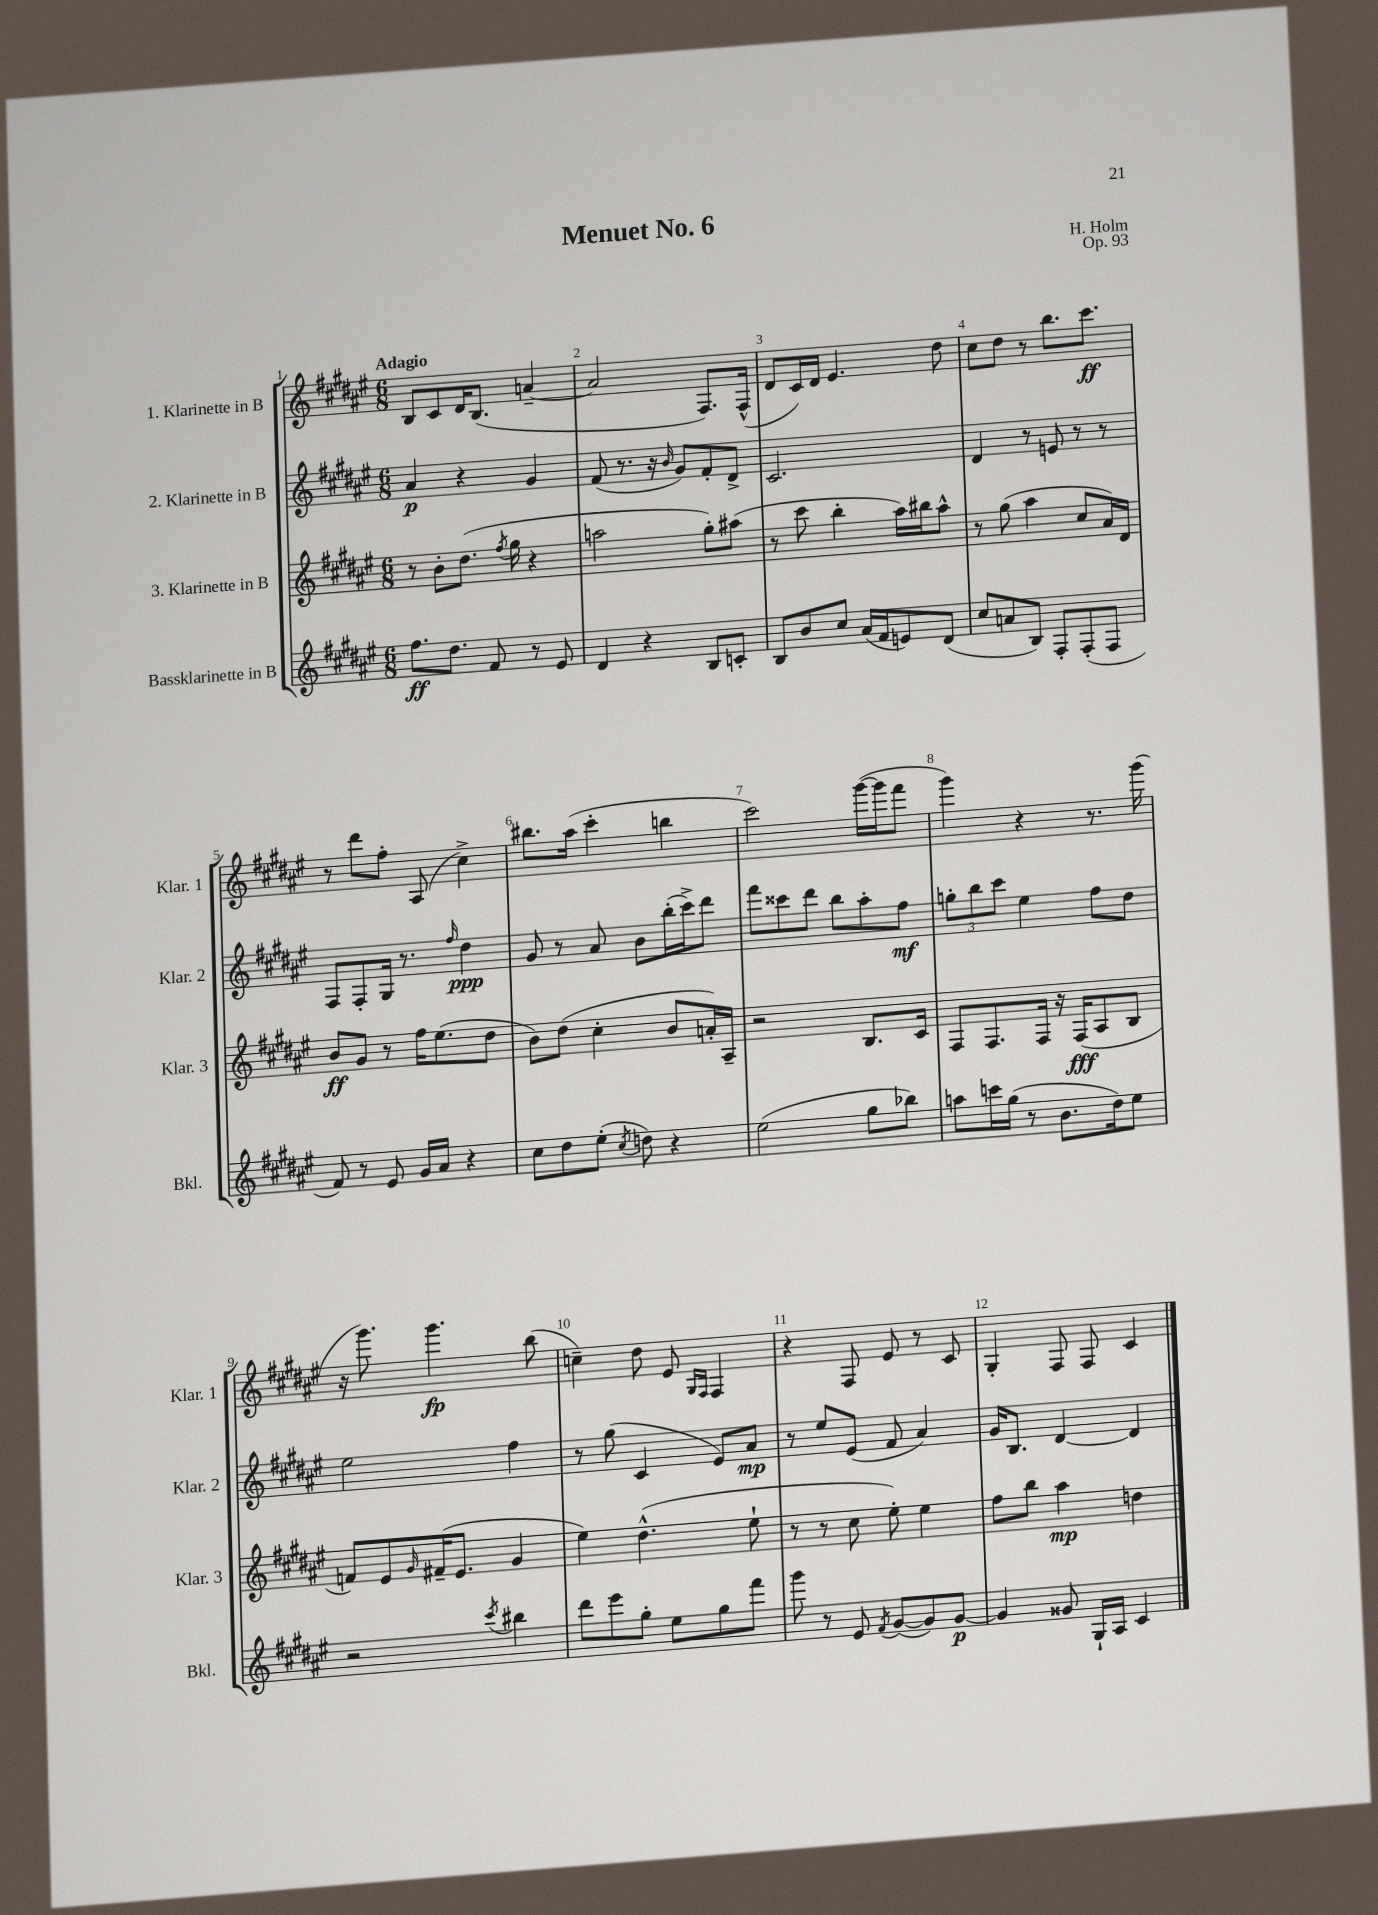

**kern	**kern	**kern	**kern
*staff4	*staff3	*staff2	*staff1
*clefG2	*clefG2	*clefG2	*clefG2
*k[f#c#g#d#a#e#]	*k[f#c#g#d#a#e#]	*k[f#c#g#d#a#e#]	*k[f#c#g#d#a#e#]
*M6/8	*M6/8	*M6/8	*M6/8
8.ff#\L	8r	4a#/	8B/L
.	8b'\L	.	8c#/
8.dd#\J	.	.	.
.	(8.dd#\J	4r	16d#/K
.	.	.	(8.B/J
8f#/	.	.	.
.	8qff#/	.	.
.	16gg#\	.	.
8r	4r	4g#/	[4a~/
8e#/	.	.	.
=	=	=	=
4d#/	2aa\	(8f#/	2a/]
.	.	8.r	.
4r	.	.	.
.	.	16r	.
.	.	16qqb/	.
.	.	8g#/L)	.
8B/L	8gg#'\L)	8f#'/	8.F#/L)
8c'/J	(8aa#\J	8d#^/J	.
.	.	.	(16F#^^/Jk
=	=	=	=
8B/L	8r	2.c#/	8d#/L
8b/	8ccc#\	.	16c#/L)
.	.	.	16d#/JJ
8cc#/J	4bb'\	.	4.e#/
(16a#/LL	.	.	.
16f#/J	.	.	.
8e/)	16aa#\LL)	.	.
.	16bb#\J	.	.
(8d#/J	8aa#^^\J	.	8dd#\
=	=	=	=
8cc#/L	8r	4d#/	8cc#\L
8a/	(8gg#\	.	8dd#\J
8B/J)	4aa#\	8r	8r
8F#'/L	.	8e/	8.bb\L
(8F#'/	8cc#/L	8r	.
.	.	.	8.ccc#\J
8F#/J	16a#/L)	8r	.
.	16d#/JJ	.	.
=	=	=	=
8f#/)	8b/L	8F#/L	8r
8r	8g#/J	8F#'/	8ddd#\L
8e#/	8r	16G#/Jk	8ff#'\J
.	.	8.r	.
16g#/LL	16ff#\LK	.	(8A#/
16a#/JJ	(8.ee#\	.	.
.	.	16qqff#/	.
4r	.	4dd#\	4cc#^\)
.	8dd#\J	.	.
=	=	=	=
8cc#\L	8b\L)	8g#/	8.bb#\L
8dd#\	(8dd#\J	8r	.
.	.	.	(16aa#\Jk
(8ee#'\J	4cc#'\	8a#/	4ccc#'\
8qcc#/	.	.	.
8dd\)	.	8b\L	.
4r	8b/L	(16bb'\L	4bb\
.	.	16ccc#^\J)	.
.	16a'/L)	8ddd#\J	.
.	16A#~/JJ	.	.
=	=	=	=
(2ee#\	2r	8fff#\L	2ccc#\)
.	.	8ccc##\	.
.	.	8ddd#\J	.
.	.	8bb\L	.
8gg#\L	8.B/L	8aa#'\	([16ggg#\LL
.	.	.	16ggg#\]J
8bb-\J)	.	8ff#\J	8fff#\J
.	16c#/Jk	.	.
=	=	=	=
8aa\L	8F#/L	12gg'\L	4ggg#\)
.	.	12bb\	.
16ccc\L	8.F#/	.	.
.	.	12ccc#\J	.
(16gg#\JJ	.	.	.
8r	.	4ee#\	4r
.	16F#/Jk	.	.
8.b\L	16r	.	.
.	(16F#/LK	.	.
.	8A#/	8ff#\L	8.r
16dd#\k)	.	.	.
8ee#\J	8B/J	8dd#\J	.
.	.	.	(16ggg#\
=	=	=	=
2r	8f/L)	2ee#\	16r
.	.	.	8.ggg#\)
.	8e#/	.	.
.	16qqg#/	.	.
.	(16f#~/K	.	4.ggg#\
.	8.e#/J	.	.
8qccc#/	.	.	.
4bb#\	4g#/	4ff#\	.
.	.	.	(8bb\
=	=	=	=
8ddd#\L	4ee#\)	8r	4cc~\)
8eee#\	.	(8gg#\	.
8gg#'\J	(4.dd#^^\	4c#/	8dd#\
8ee#\L	.	.	8e#/
.	.	.	16qqG#/LL
.	.	.	16qqF#/JJ
8gg#\	.	8e#/L)	4F#/
8fff#\J	8ee#`\	8a#/J	.
=	=	=	=
8ggg#\	8r	8r	4r
8r	8r	8ee#/L	.
8e#/	8cc#\	(8e#/J	8F#/
8qf#/	.	.	.
([8g#/L	8ee#'\)	8f#/	8e#/
8g#/])	4ee#\	4a#/)	8r
[8g#/J	.	.	8c#/
=	=	=	=
4g#/]	8ff#\L	16g#/LK	4G#'/
.	.	8.B/J	.
.	8bb\J	.	.
8g##/	4aa#\	[4d#/	8F#/
16G#`/LL	.	.	8F#/
16A#/JJ	.	.	.
4c#/	4dd\	4d#/]	4c#/
==	==	==	==
*-	*-	*-	*-
